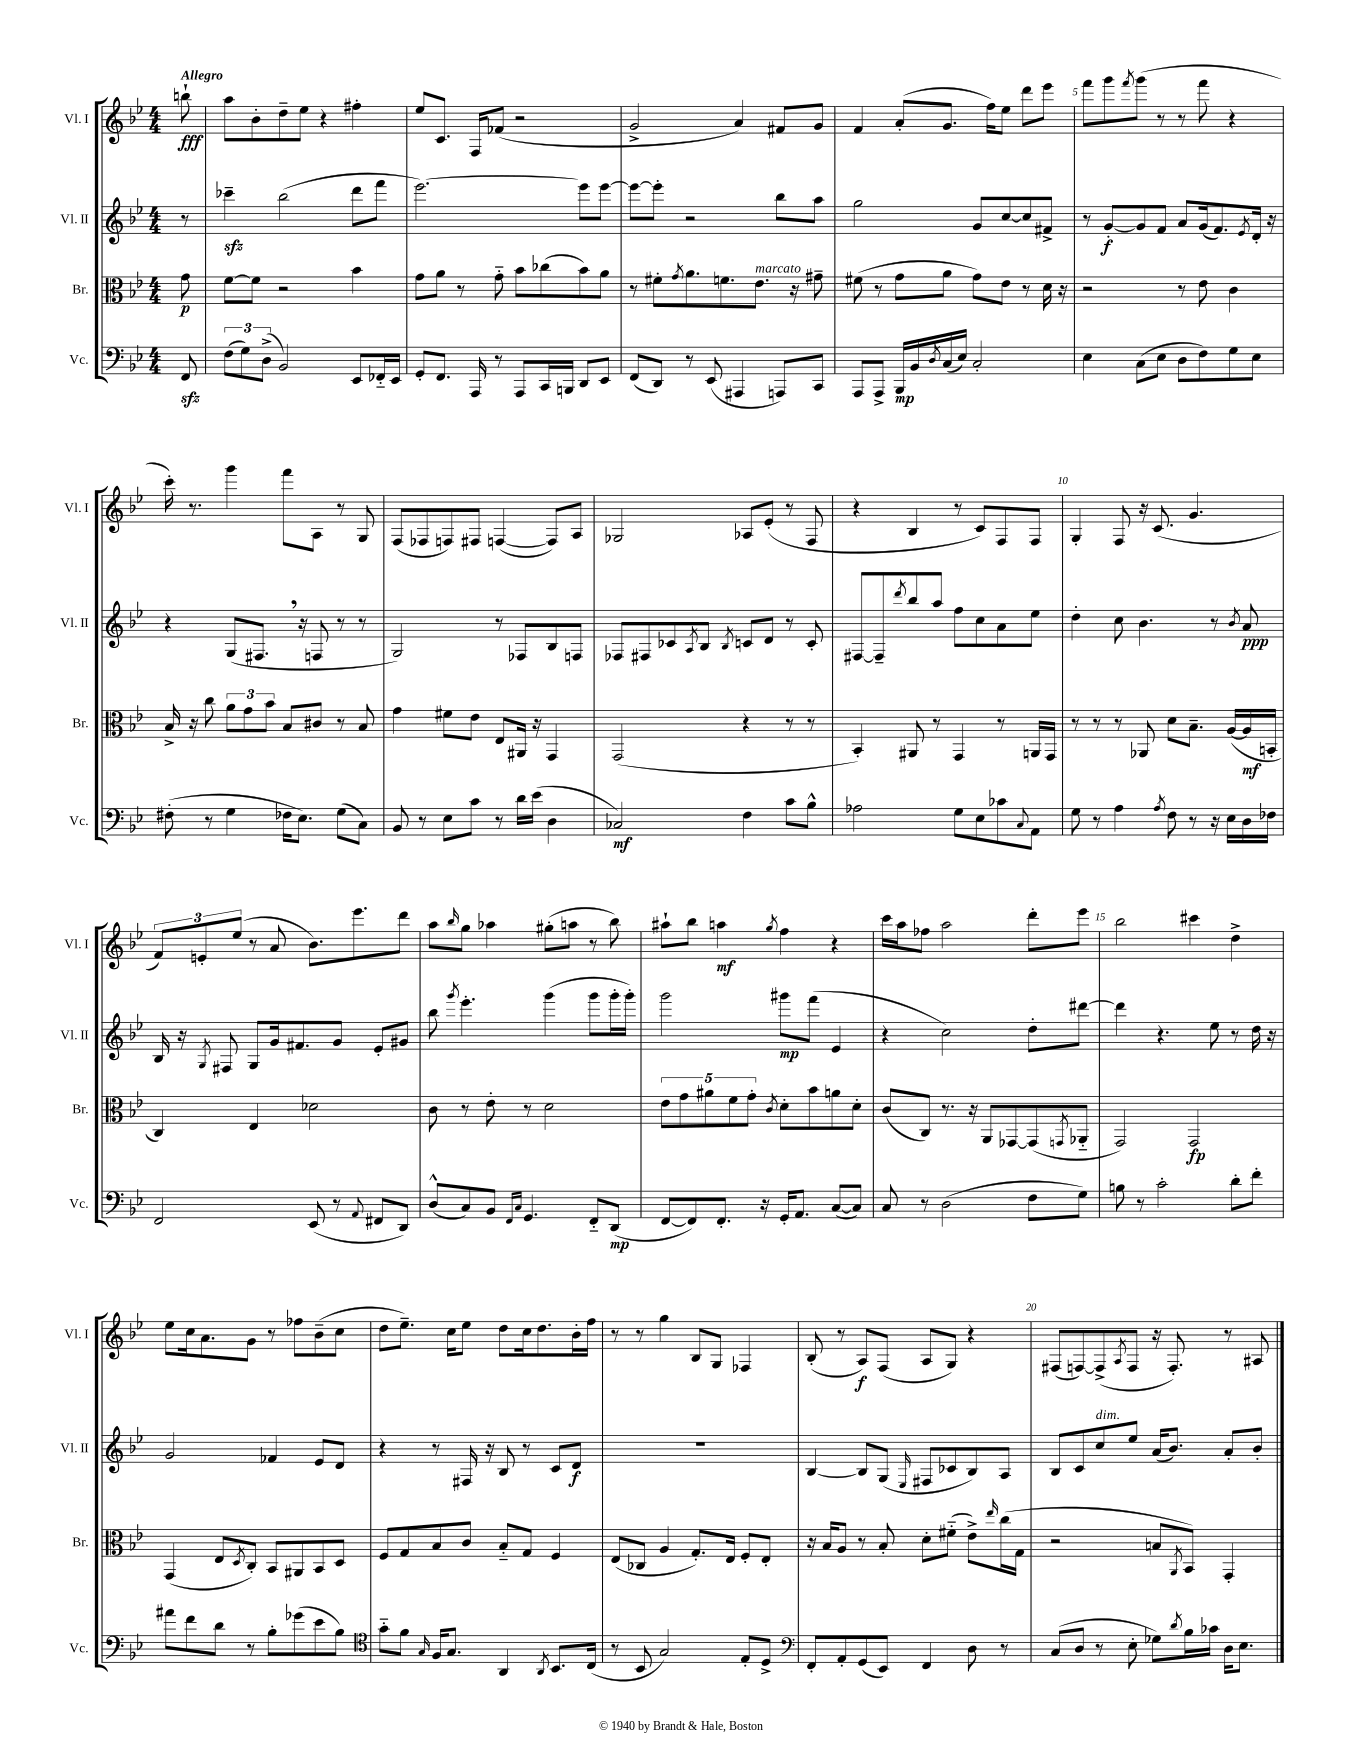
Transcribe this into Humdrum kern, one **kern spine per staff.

**kern	**kern	**kern	**kern
*staff4	*staff3	*staff2	*staff1
*clefF4	*clefC3	*clefG2	*clefG2
*k[b-e-]	*k[b-e-]	*k[b-e-]	*k[b-e-]
*M4/4	*M4/4	*M4/4	*M4/4
8FF	8g	8r	8bb`
=	=	=	=
(12F	[8f	4ccc-~	8aa
12G)	.	.	.
.	8f]	.	8b-'
(12D^	.	.	.
2BB-)	2r	(2bb-	8dd~
.	.	.	8ee-
.	.	.	4r
8EE-	4b-	8ddd	4ff#'
16FF-'~	.	8fff	.
16EE-	.	.	.
=	=	=	=
8GG'	8g	[2.eee-)	8ee-
8.FF	8a	.	8.c
.	8r	.	.
16AAA	.	.	16F
8r	8g'~	.	(8f-
8AAA	8b-	.	2r
16CC	(8cc-	.	.
16BBB	.	.	.
8DD	8b-)	8eee-]	.
8EE-	8a	[8eee-	.
=	=	=	=
(8FF	8r	8eee-_	2g^
8DD)	8f#'	8eee-']	.
.	8qg	.	.
8r	8.a	2r	.
(8EE-	.	.	.
.	8.f	.	.
4AAA#	.	.	4a)
.	8.e-	.	.
8AAA)	.	8bb-	8f#
.	16r	.	.
8CC	8g#~	8aa	8g
=	=	=	=
8AAA	(8f#	2gg	4f
8AAA^	8r	.	.
16BBB-	8g	.	(8a'
16BB-	.	.	.
8qD	.	.	.
(16C	8a	.	8.g
16E-)	.	.	.
2C'	8g)	8g	.
.	.	.	16ff)
.	8e-	[8cc	8ee-
.	8r	8cc]	8ddd
.	16d	8f#^	8eee-
.	16r	.	.
=	=	=	=
4E-	2r	8r	8fff
.	.	[8g'	8ggg
.	.	.	8qfff
(8C	.	8g]	(8ggg
8E-	.	8f	8r
8D	8r	8a	8r
8F)	8e-	(16g	8fff
.	.	8.f)	.
8G	4c	.	4r
.	.	8qe-	.
8E-	.	16d'	.
.	.	16r	.
=	=	=	=
(8F#'	16B-^	4r	16ccc')
.	16r	.	8.r
8r	8cc	.	.
4G	12a	(8G	4ggg
.	12g	.	.
.	.	8.F#	.
.	12b-	.	.
16F-	8B-	.	8fff
8.E-)	.	16r	.
.	8c#	8F	8A
(8G	8r	8r	8r
8C)	8B-	8r	8G
=	=	=	=
8BB-	4g	2G)	(8F
8r	.	.	8F-
8E-	8f#	.	8F)
8c	8e-	.	8F#
8r	8E-	8r	([4F
16d	16AA#	8F-	.
(16e-	16r	.	.
4D	4GG	8B-	8F])
.	.	8F	8A
=	=	=	=
2C-)	(2GG	8F-	2G-
.	.	8F#	.
.	.	8c-	.
.	.	8qA	.
.	.	8B-	.
.	.	8qB-	.
4F	4r	8c	8A-
.	.	8d	(8e-'
8c	8r	8r	8r
8B-^^	8r	8c'	8F
=	=	=	=
2A-	4BB-')	[8F#	4r
.	.	8F#~]	.
.	.	8qddd	.
.	8AA#	8bb-	4B-
.	8r	8aa	.
8G	4GG	8ff	8r
8E-	.	8cc	8c)
8c-	8r	8a	8F
8qqC	.	.	.
8AA	16AA	8ee-	8F
.	16GG	.	.
=	=	=	=
8G	8r	4dd'	4G'
8r	8r	.	.
4A	8r	8cc	8F
.	8AA-	4.b-	16r
.	.	.	(8.c
8qA	.	.	.
8F	8d	.	.
8r	8.B-~	.	4.g
16r	.	8r	.
16E-	([16A	.	.
.	.	8qb-	.
16D	16A]	8a	.
16F-	16BB'	.	.
=	=	=	=
2FF	4C)	16B-	12f)
.	.	16r	.
.	.	.	12e'
.	.	8qG	.
.	.	8F#	.
.	.	.	(12ee-
.	4E-	8G	8r
.	.	16g	8a
.	.	8.f#	.
(8EE-	2d-	.	8.b-)
8r	.	8g	.
.	.	.	8.eee-
8qqAA	.	.	.
8FF#	.	8e-'	.
8DD)	.	8g#	8ddd
=	=	=	=
(8D^^	8c	8bb-	8aa
.	.	8qggg	16qqbb-
8C)	8r	4.eee-'	8gg
8BB-	8e-'	.	4aa-
16qqFF	.	.	.
16qqC	.	.	.
4.GG	8r	.	.
.	2d	(4ggg	(8gg#'
.	.	.	8aa
8FF'~	.	8ggg	8r
(8DD	.	16ggg'	8bb-)
.	.	16ggg')	.
=	=	=	=
[8FF	10e-	2ggg	8aa#`
.	10g	.	.
8FF])	.	.	8bb-
.	10a#	.	.
8.FF'	.	.	4aa
.	10f	.	.
.	10g'	.	.
16r	.	.	.
.	8qc	.	8qgg
16GG'	8d'	8ggg#	4ff
8.AA	.	.	.
.	8b-	(8fff	.
([8C	8a	4e-	4r
8C])	8d'	.	.
=	=	=	=
8C	(8c	4r	16ccc
.	.	.	16aa
8r	8C)	.	8ff-
(2D	8.r	2cc)	2aa
.	16r	.	.
.	8AA	.	.
.	[8GG-	.	.
8F	(8GG-]	8dd'	8ddd'
.	8qGG	.	.
8G)	8AA-'~	[8ddd#	8eee-
=	=	=	=
8B	2GG)	4ddd#]	2bb-
8r	.	.	.
2c'	.	4.r	.
.	2GG	.	4ccc#
.	.	8ee-	.
8d'	.	8r	4dd^
8f'	.	16dd	.
.	.	16r	.
=	=	=	=
8a#	(4GG	2g	8ee-
8f	.	.	16cc
.	.	.	8.a
8d	8E-	.	.
.	8qD	.	.
8r	8C')	.	8g
8B-'	8BB-	4f-	8r
(8g-	8AA#	.	8ff-
8e-	8BB-	8e-	(8b-~
8B-)	8D	8d	8cc
=	=	=	=
*clefC4	*	*	*
8g'~	8F	4r	8dd
8f	8G	.	8.ee-~)
16qqG	.	.	.
16F	8B-	8r	.
8.G	.	.	16cc
.	8c	16F#	8ee-
.	.	16r	.
4AA	8B-'~	8B-	8dd
.	8G	8r	16cc
.	.	.	8.dd
8qAA	.	.	.
8.BB-	4F	8c	.
.	.	8d	16b-'
(16C	.	.	16ff
=	=	=	=
8r	(8E-	1r	8r
8BB-	8C-	.	8r
2G)	4A	.	4gg
.	8.G')	.	8B-
.	.	.	8G
.	16E-	.	.
8E-'	8F'	.	4F-
8D^	8E-'	.	.
=	=	=	=
*clefF4	*	*	*
8FF'	16r	[4B-	(8B-'
.	16B-	.	.
8AA'	8A	.	8r
(8GG	8r	8B-]	8A)
8EE-)	8B-'	(8G	(8F
.	.	16qqE-	.
4FF	8d'	8F#	8A
.	(8f#'~	8c-	8G)
8D	8e-^)	8B-)	4r
.	16qqee-	.	.
8r	(16cc	8A	.
.	16G	.	.
=	=	=	=
(8C	2r	8B-	(8F#
8D	.	8c	[8F)
8r	.	8cc	(8F^]
.	.	.	8qA
8E-'	.	8ee-	8F
8G-)	8B	(16a	16r
.	.	8.b-)	8.F')
8qd	8qAA	.	.
16B-	8BB-)	.	.
16c-	.	.	.
16D	4GG'	8a'	8r
8.E-	.	.	.
.	.	8b-'	8A#
==	==	==	==
*-	*-	*-	*-
